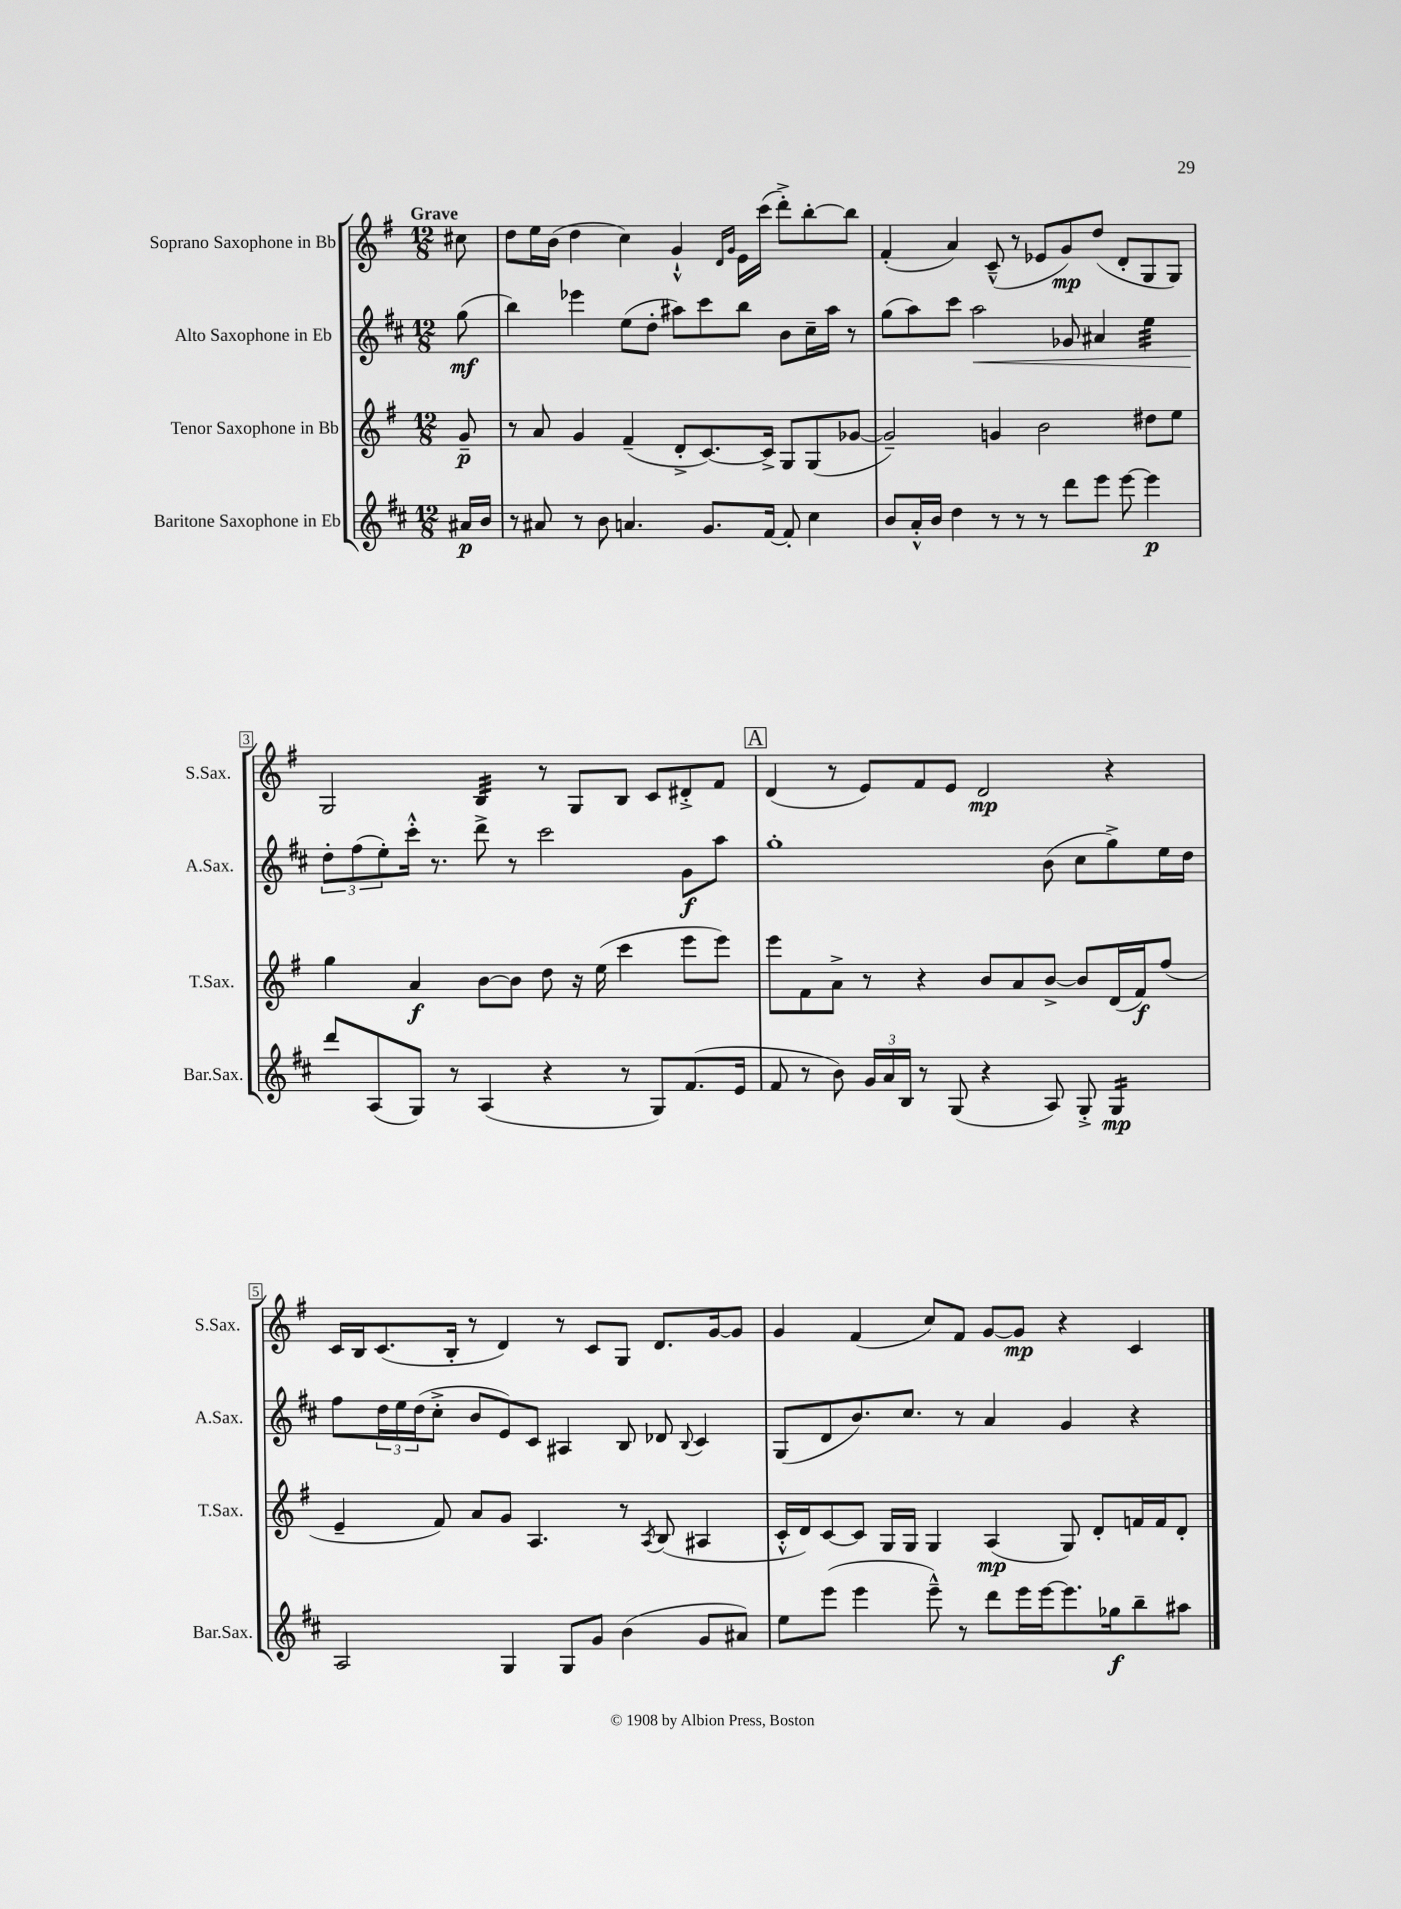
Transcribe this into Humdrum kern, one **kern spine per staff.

**kern	**kern	**kern	**kern
*staff4	*staff3	*staff2	*staff1
*clefG2	*clefG2	*clefG2	*clefG2
*k[f#c#]	*k[f#]	*k[f#c#]	*k[f#]
*M12/8	*M12/8	*M12/8	*M12/8
16a#	8g~	(8gg	8cc#
16b	.	.	.
=	=	=	=
8r	8r	4bb)	8dd
8a#	8a	.	16ee
.	.	.	(16b
8r	4g	4eee-	4dd
8b	.	.	.
4.a	(4f#~	(8ee	4cc)
.	.	8dd'	.
.	8d'^	8aa#)	4g`^^
8.g	[8.c)	8ccc#	.
.	.	.	16qqd
.	.	.	16qqg
.	.	8bb	16e
[16f#	16c^]	.	(16ccc
8f#']	8G	8b	8ddd'^)
4cc#	(8G	16cc#~	[8bb'
.	.	16aa#	.
.	[8g-	8r	8bb]
=	=	=	=
8b	2g-~])	(8gg	(4f#'
16a'^^	.	8aa)	.
16b	.	.	.
4dd	.	8ccc#	4a)
.	.	2aa	.
8r	4g	.	(8c~^^
8r	.	.	8r
8r	2b	.	8e-
8ddd	.	8g-	8g)
8eee	.	4a#	(8dd
[8eee	.	.	8d'
4eee]	8dd#	4ee	8G
.	8ee	.	8G)
=	=	=	=
8ddd	4gg	12dd'	2G
.	.	(12ff#	.
(8A	.	.	.
.	.	12ee')	.
8G)	4a	16ccc#'^^	.
.	.	8.r	.
8r	.	.	.
(4A	[8b	8ddd^	4B
.	8b]	8r	.
4r	8dd	2ccc#	8r
.	16r	.	8G
.	(16ee	.	.
8r	4ccc	.	8B
8G)	.	.	8c
(8.f#	8eee	8g	8d#'^
.	8eee)	8aa	8f#
16e	.	.	.
=	=	=	=
8f#	8eee	1gg'	(4d
8r	8f#	.	.
8b)	8a^	.	8r
24g	8r	.	8e)
24a	.	.	.
24B	.	.	.
8r	4r	.	8f#
(8G	.	.	8e
4r	8b	.	2d
.	8a	.	.
8A)	[8b^	(8b	.
8G'^	8b]	8cc#	.
4G	(16d	8gg^)	4r
.	16f#)	.	.
.	(8ff#	16ee	.
.	.	16dd	.
=	=	=	=
2A	4e~	8ff#	16c
.	.	.	16B
.	.	24dd	(8.c
.	.	24ee	.
.	.	(24dd	.
.	8f#)	8cc#'^	.
.	.	.	16B'
.	8a	8b	8r
4G	8g	8e)	4d)
.	4.A	8c#	.
8G	.	4A#	8r
8g	.	.	8c
(4b	8r	8B	8G
.	8qA	.	.
.	(8B	8d-	8.d
.	.	8qqB	.
8g	4A#	4c#	.
.	.	.	[16g
8a#)	.	.	8g]
=	=	=	=
8ee	16c'^^	(8G	4g
.	16d)	.	.
(8eee	[8c	8d	.
4eee	8c]	8.b)	(4f#
.	16G	.	.
.	16G	8.cc#	.
8eee~^^)	4G	.	8cc)
8r	.	8r	8f#
8ddd	(4A	4a	[8g
16eee	.	.	8g]
[16eee	.	.	.
8.eee]	8G)	4g	4r
.	8d'	.	.
16gg-	.	.	.
8bb~	16f	4r	4c
.	16f	.	.
8aa#	8d'	.	.
==	==	==	==
*-	*-	*-	*-
